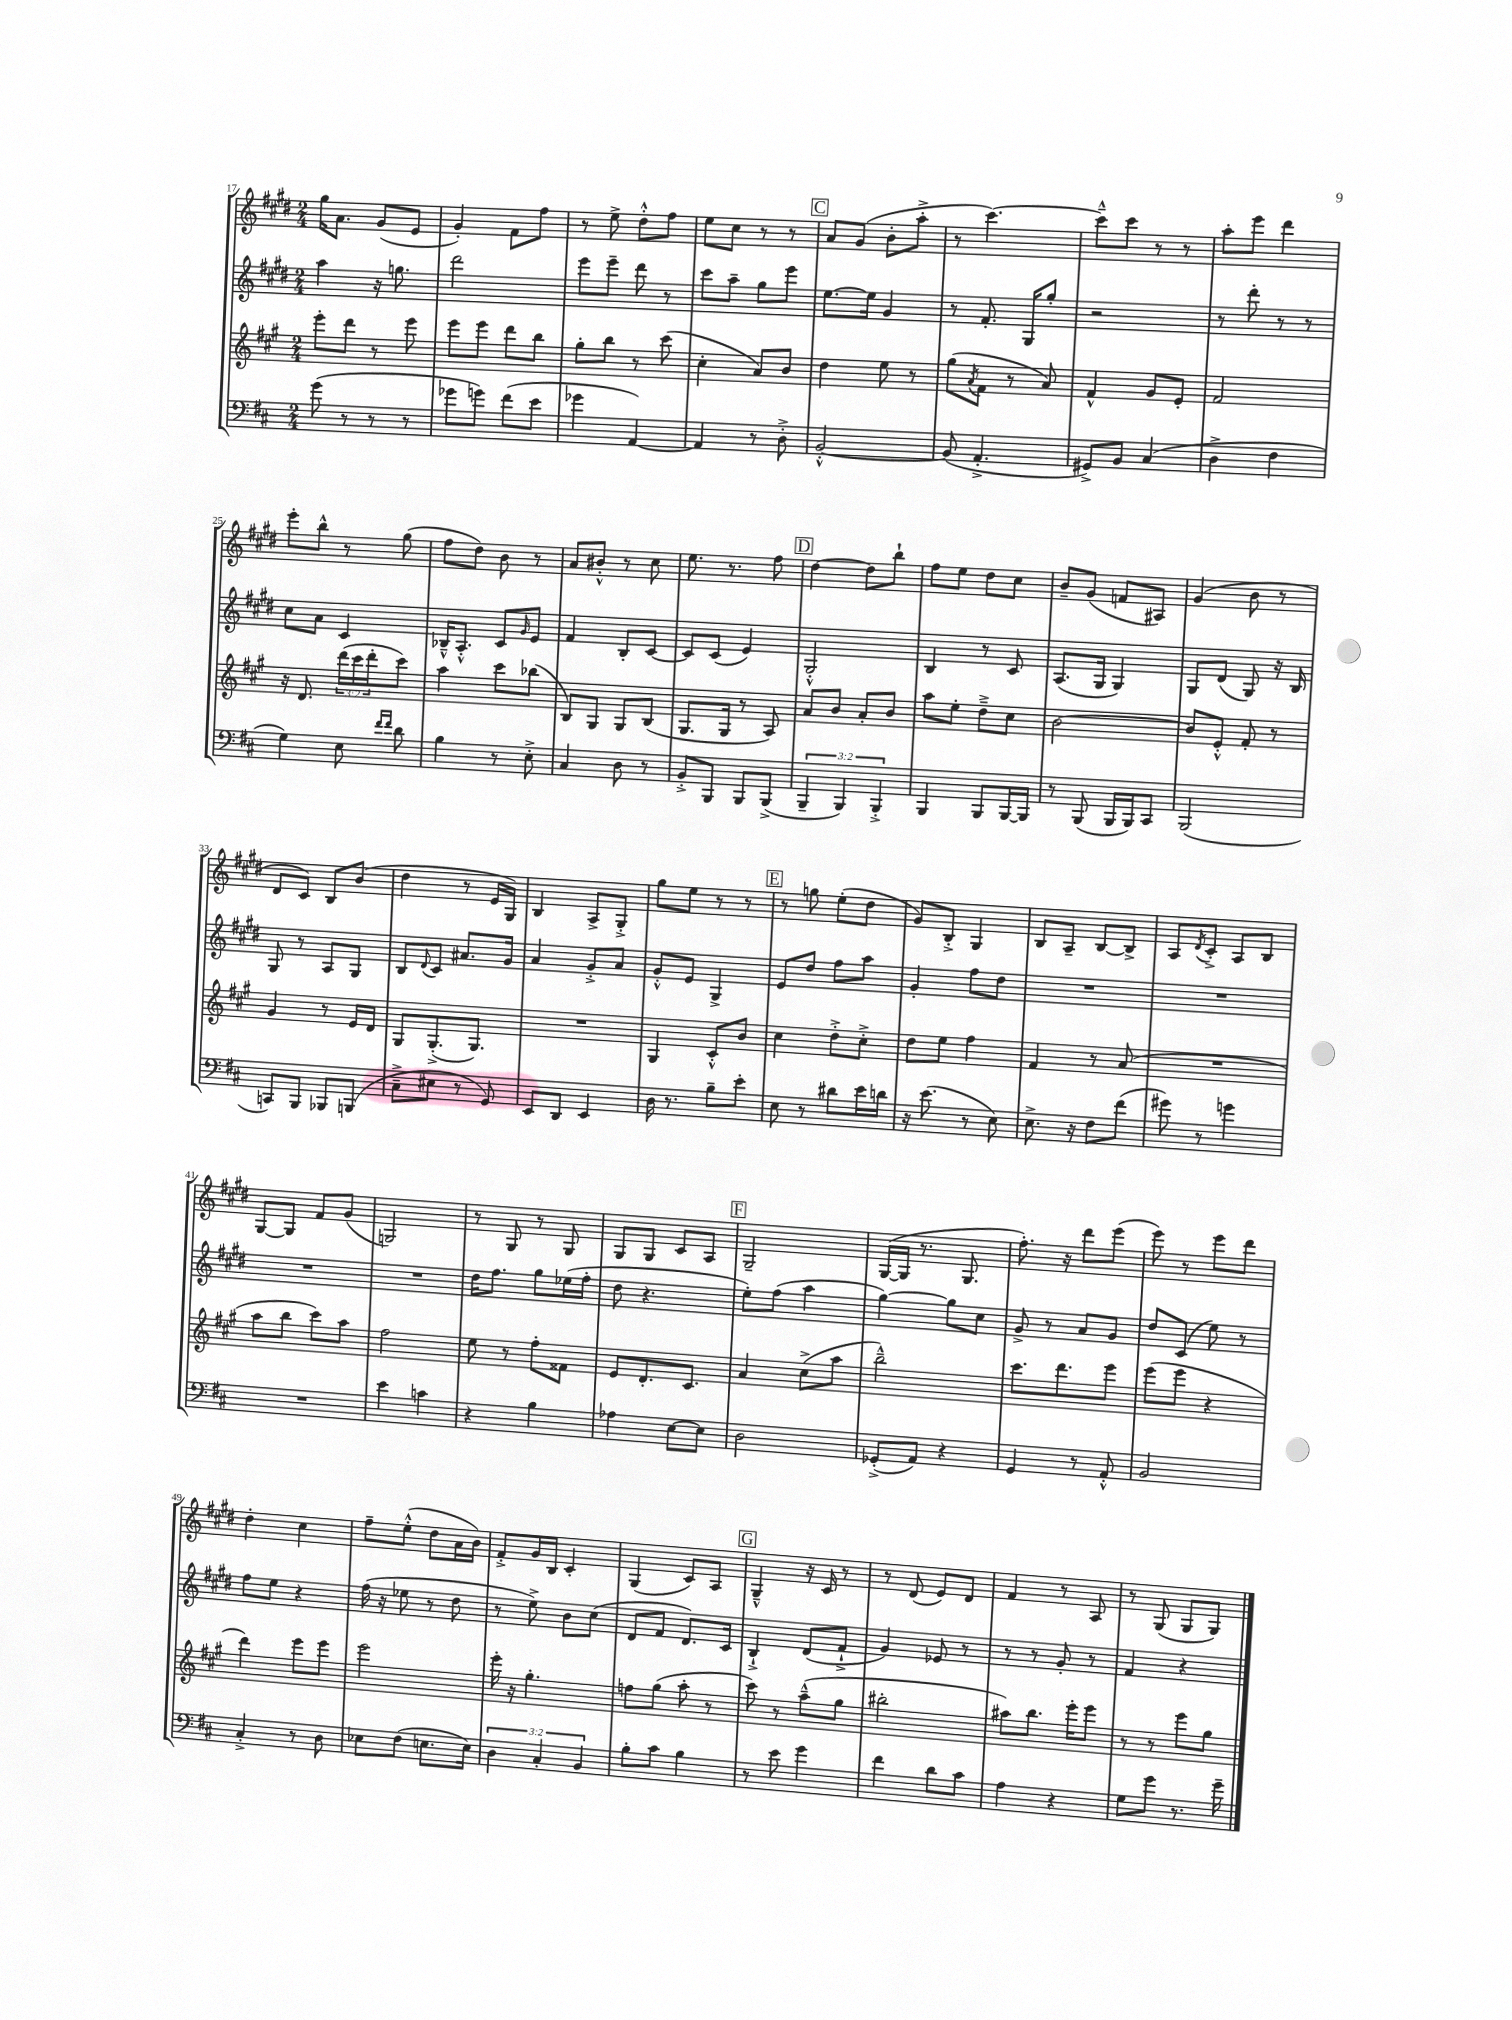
<<
\new StaffGroup <<
\new Staff = "s0" {
    \clef treble \key e \major \numericTimeSignature \time 2/4
    gis''16 a'8. gis'8( e'8 |
    gis'4-.) fis'8 fis''8 |
    r8 e''8-> dis''8-.-^ fis''8 |
    e''8 cis''8 r8 r8 |
    \mark \markup { \box "C" } a'8 gis'8( b'8-. a''8-.-> |
    r8 cis'''4.~) |
    cis'''8---^ cis'''8 r8 r8 |
    a''8-. e'''8 dis'''4 |
    e'''8-. b''8-^ r8 gis''8( |
    fis''8 dis''8) b'8 r8 |
    a'8 bis'8-.-^ r8 cis''8 |
    e''8. r8. fis''8 |
    \mark \markup { \box "D" } dis''4~ dis''8 b''8-! |
    fis''8 e''8 dis''8 cis''8 |
    b'8-- gis'8( f'8 ais8) |
    gis'4( b'8 r8 |
    dis'8 cis'8) b8 b'8( |
    dis''4 r8 e'16 gis16) |
    b4 a8-> gis8-.-> |
    gis''8 e''8 r8 r8 |
    \mark \markup { \box "E" } r8 g''8 e''8-.( dis''8 |
    gis'8) b8-.-> gis4 |
    b8 a8-- b8~ b8-> |
    a8 \acciaccatura { dis'8 } cis'8-.-> a8 b8 |
    gis8~ gis8 fis'8 gis'8( |
    g2) |
    r8 gis8 r8 gis8 |
    gis8 gis8 cis'8 a8 |
    \mark \markup { \box "F" } gis2-- |
    gis16~( gis16 r8. gis8. |
    fis''8.-.) r16 dis'''8 e'''8( |
    e'''8) r8 e'''8 dis'''8 |
    dis''4-. cis''4 |
    fis''8-- e''8-.-^( dis''8 a'16 b'16) |
    fis'8-.-> gis'16 b16 cis'4-. |
    gis4( cis'8) a8 |
    \mark \markup { \box "G" } gis4---^ r16 cis'16 r8 |
    r8 dis'8( e'8) dis'8 |
    fis'4 r8 a8 |
    r8 gis8( gis8 gis8) \bar "|." |
}
\new Staff = "s1" {
    \clef treble \key e \major \numericTimeSignature \time 2/4
    a''4 r16 g''8. |
    dis'''2 |
    e'''8 e'''8-- dis'''8 r8 |
    cis'''8 a''8-- gis''8 e'''8 |
    \mark \markup { \box "C" } e''8.~ e''16 gis'4 |
    r8 fis'8.-. gis16 gis''8-. |
    r2 |
    r8 dis'''8-. r8 r8 |
    cis''8 a'8 cis'4 |
    bes16---^ a8.-.-^ cis'8 \grace { gis'16 } e'8 |
    fis'4 b8-. cis'8~ |
    cis'8 cis'8( e'4) |
    \mark \markup { \box "D" } gis2-.-^ |
    b4 r8 cis'8 |
    a8.( gis16 gis4) |
    gis8 dis'8( gis8) r16 b16 |
    gis8 r8 a8 gis8 |
    b8 \appoggiatura { dis'8 } cis'8 ais'8. gis'16 |
    a'4 gis'8-.-> a'8 |
    gis'8-.-^ e'8 gis4-> |
    \mark \markup { \box "E" } e'8 dis''8 fis''8 a''8 |
    gis'4-. fis''8 dis''8 |
    R2 |
    R2 |
    R2 |
    R2 |
    dis''16 fis''8. gis''8 ees''16( fis''16-. |
    dis''8 r4. |
    \mark \markup { \box "F" } e''8-.) fis''8( a''4 |
    gis''4~) gis''8 cis''8 |
    gis'8-> r8 a'8 gis'8 |
    dis''8 cis'8( e''8) r8 |
    fis''8 e''8 r4 |
    fis''16( r16 ees''8 r8 dis''8 |
    r8 e''8->) b'8 cis''8( |
    dis'8 fis'8 dis'8.) cis'16 |
    \mark \markup { \box "G" } b4-!-> dis'8( fis'8-!-> |
    gis'4) ees'8 r8 |
    r8 r8 gis'8-. r8 |
    fis'4 r4 \bar "|." |
}
\new Staff = "s2" {
    \clef treble \key a \major \numericTimeSignature \time 2/4 \override Staff.TupletNumber.text = #tuplet-number::calc-fraction-text
    e'''8-. d'''8 r8 e'''8 |
    e'''8 e'''8 d'''8 b''8 |
    gis''8-. b''8 r8 cis'''8( |
    cis''4-. a'8) b'8 |
    \mark \markup { \box "C" } d''4 e''8 r8 |
    gis''8( \acciaccatura { a'8 } fis'8 r8 a'8) |
    fis'4-^ gis'8 e'8-. |
    fis'2 |
    r16 d'8. \tuplet 3/2 { d'''16( cis'''16 d'''16-. } cis'''8) |
    a''4 cis'''8 bes''8( |
    b8) gis8 gis8 b8( |
    gis8. gis16 r8 a8) |
    \mark \markup { \box "D" } a'8 b'8 a'8-. b'8 |
    a''8 e''8-. d''8---> cis''8 |
    b'2~ |
    b'8 e'8-.-^ fis'8-. r8 |
    gis'4 r8 e'16 d'16 |
    gis8 gis8.-.->( gis8.) |
    R2 |
    gis4 cis'8-.-^ b'8 |
    \mark \markup { \box "E" } cis''4 d''8-.-> cis''8-.-> |
    d''8 e''8 fis''4 |
    fis'4 r8 a'8( |
    R2 |
    a''8 b''8 cis'''8) a''8 |
    fis''2 |
    e''8 r8 fis''8-. fisis'8 |
    e'8 d'8.-. cis'8. |
    \mark \markup { \box "F" } a'4 cis''8->( a''8 |
    b''2---^) |
    cis'''8. d'''8. e'''8 |
    e'''8( e'''8 r4 |
    d'''4) e'''8 e'''8 |
    e'''2 |
    e'''16-. r16 gis''4.-. |
    f''8 gis''8( a''8-. r8 |
    \mark \markup { \box "G" } cis'''8) r8 a''8---^( gis''8 |
    bis''2-. |
    ais''8) b''8. e'''16-. e'''8 |
    r8 r8 e'''8 gis''8 \bar "|." |
}
\new Staff = "s3" {
    \clef bass \key d \major \numericTimeSignature \time 2/4 \override Staff.TupletNumber.text = #tuplet-number::calc-fraction-text
    g'8( r8 r8 r8 |
    ges'8 g'8) fis'8( e'8 |
    ges'4 a,4~) |
    a,4 r8 d8-.-> |
    \mark \markup { \box "C" } b,2~-.-^ |
    b,8( a,4.-.-> |
    gis,8->) b,8 cis4( |
    d4-> fis4 |
    g4) e8 \grace { fis'16 fis'16 } d'8 |
    b4 r8 e8-.-> |
    cis4 d8 r8 |
    b,8-.-> b,,8 b,,8 b,,8->( |
    \mark \markup { \box "D" } \tuplet 3/2 { b,,4-- b,,4) b,,4-.-> } |
    b,,4 b,,8 b,,16~ b,,16 |
    r8 b,,8( b,,16 b,,16) cis,8 |
    b,,2( |
    c,8) b,,8 bes,,8 b,,8( |
    cis8---> eis8 r8 g,8) |
    e,8 d,8 e,4 |
    d16 r8. b8-- e'8-. |
    \mark \markup { \box "E" } e8 r8 dis'8 e'16 d'16 |
    r16 e'8.( r8 e8) |
    e8.-> r16 fis8 fis'8( |
    gis'8) r8 g'4 |
    R2 |
    e'4 c'4 |
    r4 b4 |
    aes4 e8~ e8 |
    \mark \markup { \box "F" } d2 |
    ges,8-.->( a,8) r4 |
    g,4 r8 a,8-.-^ |
    b,2 |
    cis4-.-> r8 d8 |
    ees8 fis8( e8. e16) |
    \tuplet 3/2 { d4 cis4-. b,4 } |
    b8-. cis'8 b4 |
    \mark \markup { \box "G" } r8 e'8 g'4 |
    fis'4 d'8 cis'8 |
    a4 r4 |
    g8 g'8 r8. g'16-- \bar "|." |
}
>>
>>
\layout { \context { \Score currentBarNumber = #17 } }
